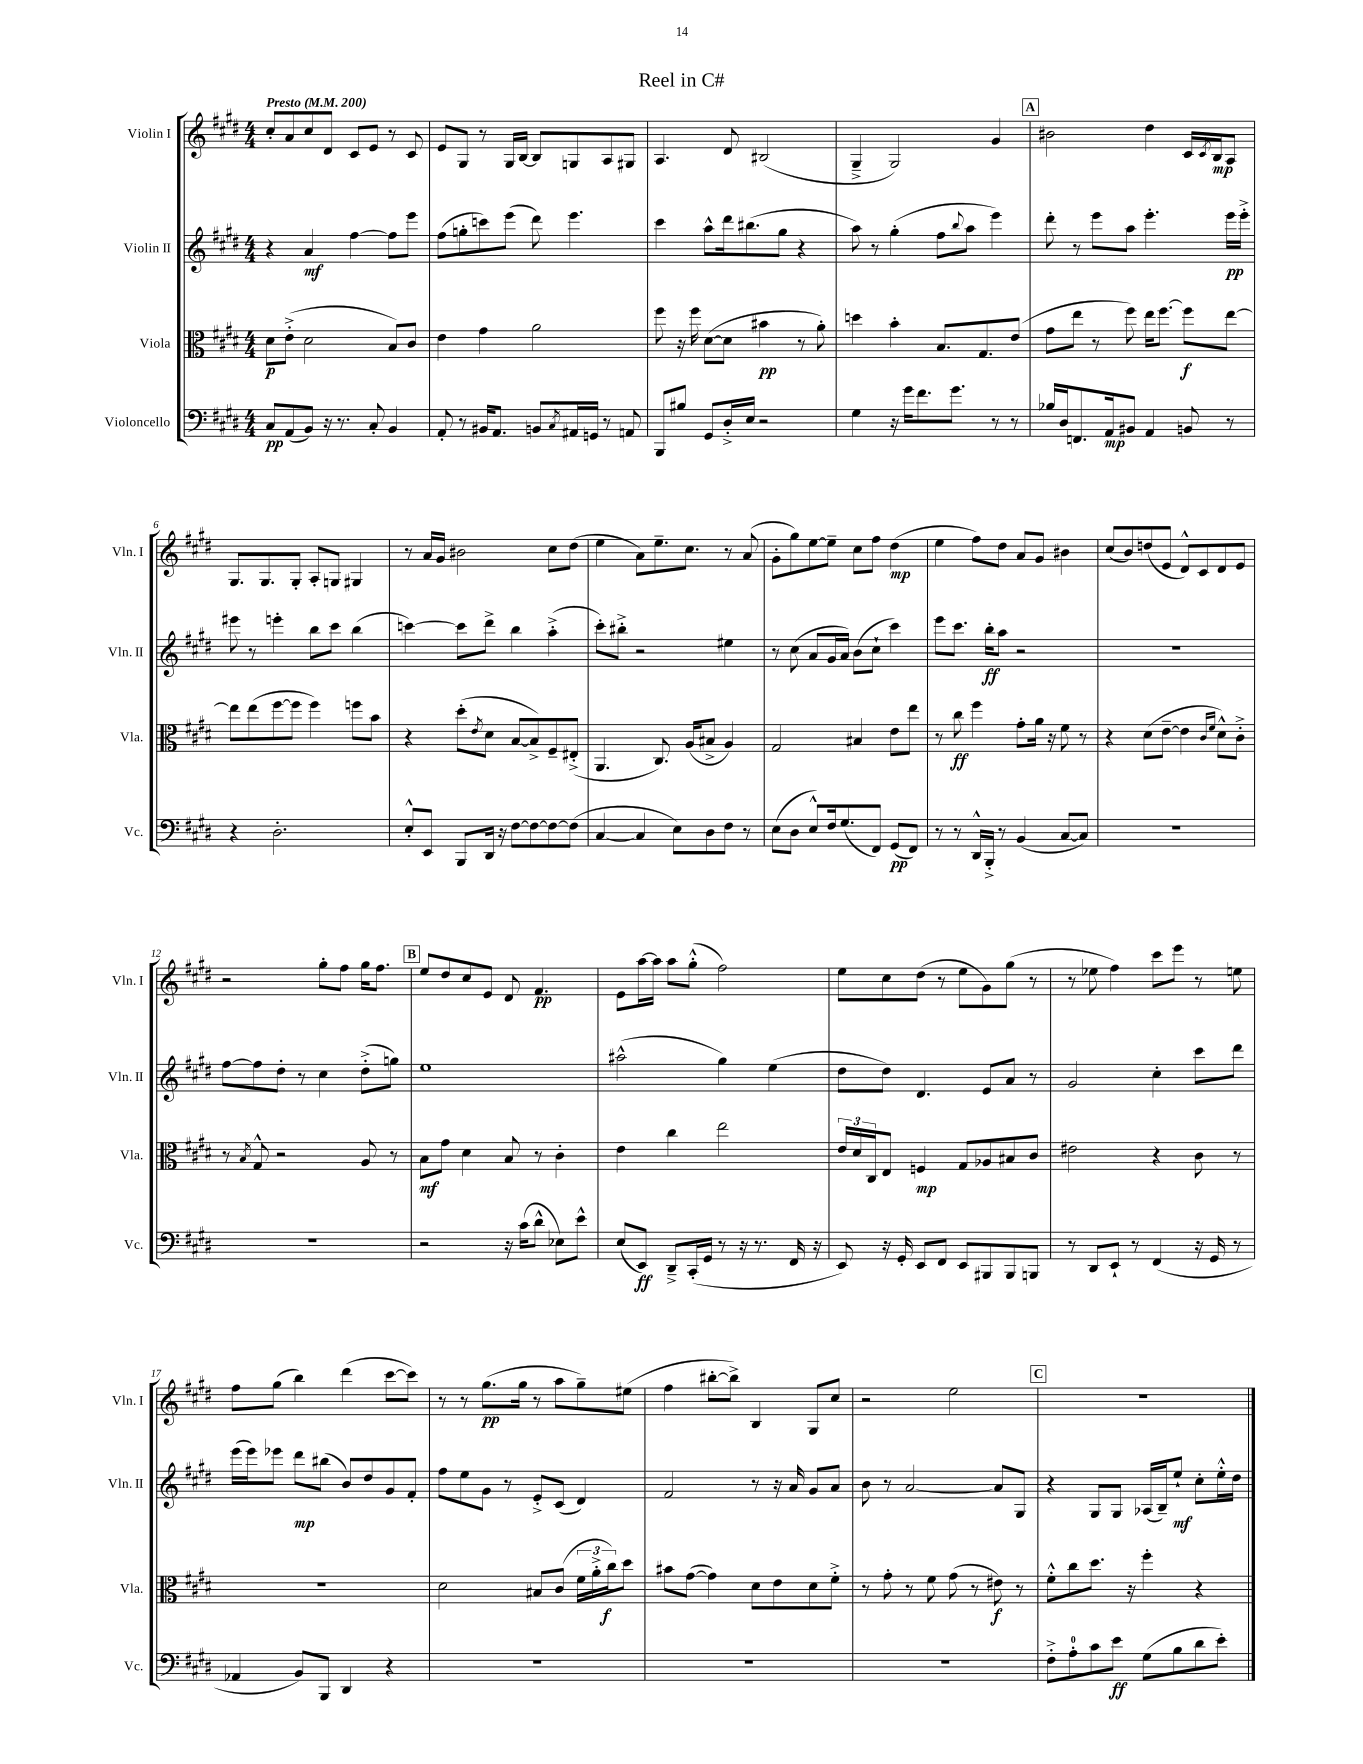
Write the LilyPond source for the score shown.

\header { title = "Reel in C#" }
<<
\new StaffGroup <<
\new Staff = "s0" \with { instrumentName = "Violin I" shortInstrumentName = "Vln. I" } {
    \clef treble \key e \major \numericTimeSignature \time 4/4 \tempo "Presto" 4 = 200
    cis''8-. a'8 cis''8 dis'8 cis'8 e'8 r8 cis'8 |
    e'8 gis8 r8 gis16 b16~ b8 g8 a8 gis8 |
    a4. dis'8 bis2( |
    gis4---> gis2) gis'4 |
    \mark \markup { \box "A" } bis'2 dis''4 cis'16 \acciaccatura { cis'8 } b16\mp a8 |
    gis8. gis8. gis8-. a8-. g8 gis4 |
    r8 a'16 gis'16 bis'2 cis''8 dis''8( |
    e''4 a'8) e''8.-- cis''8. r8 a'8( |
    gis'8-. gis''8) e''8~ e''8-- cis''8 fis''8 dis''4\mp( |
    e''4 fis''8) dis''8 a'8 gis'8 bis'4 |
    cis''8( b'8) d''8( e'8 dis'8-^) cis'8 dis'8 e'8 |
    r2 gis''8-. fis''8 gis''16 fis''8. |
    \mark \markup { \box "B" } e''8 dis''8 cis''8 e'8 dis'8 fis'4.\pp |
    e'8 a''16~ a''16 a''8 gis''8-.-^( fis''2) |
    e''8 cis''8 dis''8( r8 e''8 gis'8) gis''8( r8 |
    r8 ees''8 fis''4) cis'''8 e'''8 r8 e''8 |
    fis''8 gis''8( b''4) dis'''4( cis'''8~ cis'''8) |
    r8 r8 gis''8.\pp( gis''16 r8 a''8 gis''8--) eis''8( |
    fis''4 bis''8~-. bis''8->) b4 gis8 cis''8 |
    r2 e''2 |
    \mark \markup { \box "C" } R1 \bar "|." |
}
\new Staff = "s1" \with { instrumentName = "Violin II" shortInstrumentName = "Vln. II" } {
    \clef treble \key e \major \numericTimeSignature \time 4/4
    r4 a'4\mf fis''4~ fis''8 e'''8 |
    fis''8( g''8-. c'''8) e'''8( dis'''8) e'''4. |
    cis'''4 a''8-^ dis'''16 bis''8.( gis''8 r4 |
    a''8) r8 gis''4-.( fis''8 \appoggiatura { b''8 } a''8 e'''4) |
    \mark \markup { \box "A" } dis'''8-. r8 e'''8 a''8 e'''4.-. e'''16\pp e'''16-.-> |
    eis'''8 r8 e'''4-. b''8 cis'''8 b''4( |
    c'''4~) c'''8 dis'''8-> b''4 a''4-.->( |
    cis'''8-.) bis''8-.-> r2 eis''4 |
    r8 cis''8( a'8 gis'16 a'16) b'8( cis''8-! cis'''4) |
    e'''8 cis'''8. b''16-.\ff a''8 r2 |
    R1 |
    fis''8~ fis''8 dis''8-. r8 cis''4 dis''8-.->( g''8) |
    \mark \markup { \box "B" } e''1 |
    ais''2-^( gis''4) e''4( |
    dis''8 dis''8) dis'4. e'8 a'8 r8 |
    gis'2 cis''4-. cis'''8 dis'''8 |
    e'''16( e'''16) ees'''8 dis'''8\mp bis''8( b'8) dis''8 gis'8 fis'8-. |
    fis''8 e''8 gis'8 r8 e'8-.-> cis'8( dis'4) |
    fis'2 r8 r16 a'16 gis'8 a'8 |
    b'8 r8 a'2~ a'8 gis8 |
    \mark \markup { \box "C" } r4 gis8 gis8 aes16( b16--) e''8-!\mf cis''8-. e''16-.-^ dis''16 \bar "|." |
}
\new Staff = "s2" \with { instrumentName = "Viola" shortInstrumentName = "Vla." } {
    \clef alto \key e \major \numericTimeSignature \time 4/4
    dis'8\p e'8-.->( dis'2 b8) cis'8 |
    e'4 gis'4 a'2 |
    fis''8 r16 fis''16 dis'8~( dis'8 bis'4\pp r8 a'8-.) |
    d''4 b'4-. b8. gis8. e'8( |
    \mark \markup { \box "A" } gis'8 e''8 r8 fis''8) e''16 fis''8.~ fis''8\f e''8~ |
    e''8 e''8( fis''8~ fis''8 fis''4) f''8 b'8 |
    r4 dis''8-.( \acciaccatura { e'8 } dis'8 b8~ b8->) fis8-- eis8-.->( |
    a,4. cis8.) a16( bis8-> a4) |
    gis2 bis4 e'8 e''8 |
    r8 cis''8\ff fis''4 gis'8-. a'16 r16 fis'8 r8 |
    r4 dis'8( e'8~-- e'4 \grace { cis'16 fis'16 } dis'8-^) cis'8-.-> |
    r8 \acciaccatura { b8 } gis8-^ r2 a8 r8 |
    \mark \markup { \box "B" } b8\mf gis'8 dis'4 b8 r8 cis'4-. |
    e'4 cis''4 e''2 |
    \tuplet 3/2 { e'16 dis'16 cis16 } e8 f4\mp gis8 aes8 bis8 cis'8 |
    eis'2 r4 cis'8 r8 |
    R1 |
    dis'2 bis8 cis'8( \tuplet 3/2 { fis'16 a'16-.-> cis''16\f) } dis''8 |
    bis'8 gis'8~( gis'4) dis'8 e'8 dis'8 fis'8-.-> |
    r8 gis'8-. r8 fis'8 gis'8( r8 eis'8\f) r8 |
    \mark \markup { \box "C" } fis'8-.-^ cis''8 dis''8. r16 fis''4-. r4 \bar "|." |
}
\new Staff = "s3" \with { instrumentName = "Violoncello" shortInstrumentName = "Vc." } {
    \clef bass \key e \major \numericTimeSignature \time 4/4
    cis8\pp a,8( b,8) r16 r8. cis8-. b,4 |
    a,8-. r8 bis,16 a,8. b,8 \acciaccatura { cis8 } ais,16 g,16 r8 a,8 |
    b,,8 bis8 gis,8 dis16-.-> e16 r2 |
    gis4 r16 gis'16 fis'8. gis'8. r8 r8 |
    \mark \markup { \box "A" } bes16 dis16 f,8. a,16\mp bis,8 a,4 b,8 r8 |
    r4 dis2.-. |
    e8-.-^ e,8 b,,8 dis,16 r16 fis8~ fis8~ fis8~ fis8( |
    cis4~ cis4 e8) dis8 fis8 r8 |
    e8( dis8 e8-^) fis16 gis8.( fis,8) gis,8\pp( fis,8) |
    r8 r8 dis,16-^ b,,16-.-> r8 b,4( cis8~ cis8) |
    R1 |
    R1 |
    \mark \markup { \box "B" } r2 r16 cis'16( dis'8-^ ees8) e'8-^ |
    e8( e,8\ff) dis,8---> cis,16-.( gis,16 r8 r16 r8. fis,16 r16 |
    e,8) r16 gis,16-. e,8 fis,8 e,8 bis,,8 bis,,8 b,,8 |
    r8 dis,8 e,8-! r8 fis,4( r16 gis,16 r8 |
    aes,4 b,8) b,,8 dis,4 r4 |
    R1 |
    R1 |
    R1 |
    \mark \markup { \box "C" } fis8-.-> a8-0-. cis'8 e'8\ff gis8( b8 dis'8 e'8-.) \bar "|." |
}
>>
>>
